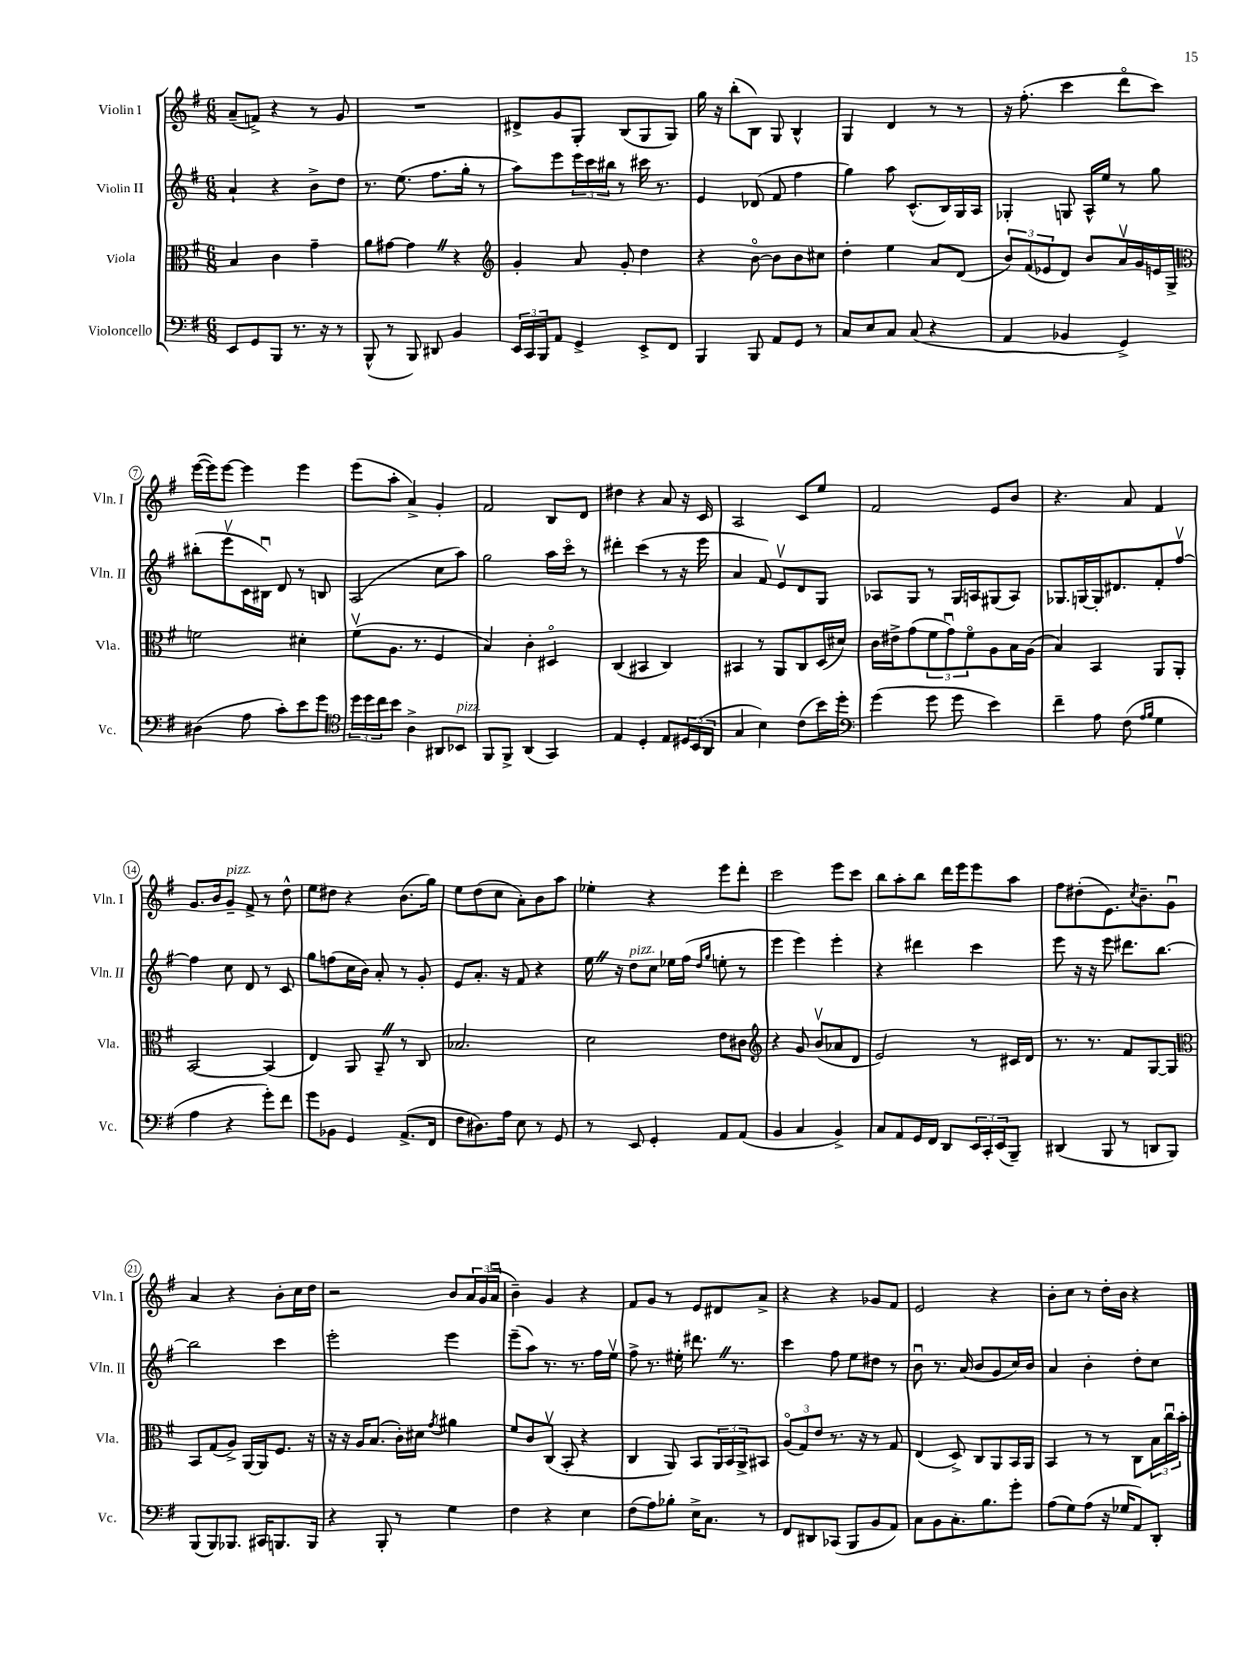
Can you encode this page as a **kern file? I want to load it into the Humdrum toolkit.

**kern	**kern	**kern	**kern
*part4	*part3	*part2	*part1
*staff4	*staff3	*staff2	*staff1
*I"Violoncello	*I"Viola	*I"Violin II	*I"Violin I
*I'Vc.	*I'Vla.	*I'Vln. II	*I'Vln. I
*clefF4	*clefC3	*clefG2	*clefG2
*k[f#]	*k[f#]	*k[f#]	*k[f#]
*M6/8	*M6/8	*M6/8	*M6/8
=1	=1	=1	=1
8EE/L	4B/	4a`/	(8a~/L
8GG/	.	.	8fn^/J)
8BBB/J	4c\	4r	4r
8.r	.	.	.
.	4g~\	8b^\L	8r
16r	.	.	.
8r	.	8dd\J	8g/
=2	=2	=2	=2
(8BBB^^/	8a\L	8.r	2.r
8r	[8g#X\J	.	.
.	.	(8.ee\	.
8BBB/)	4g#Z\]	.	.
8DD#X/	.	8.ff#\L	.
4BB/	4r	.	.
.	.	16gg'\Jk	.
.	.	8r	.
=3	=3	=3	=3
*	*clefG2	*	*
24EE/LL	4g'/	8aa\L)	8d#X^/L
24CC/	.	.	.
24BBB/J	.	.	.
8AA/J	.	8eee\	8g/
4GG^/	8a/	24eee\L	8G'/J
.	.	24ccc\	.
.	.	24bb#X\JJ	.
.	8g'/	8r	(8B/L
8EE^/L	4dd\	16ccc#X\	8G/
.	.	8.r	.
8FF#/J	.	.	8G/J)
=4	=4	=4	=4
4BBB/	4r	4e/	16gg\
.	.	.	16r
.	.	.	(8bb'\L
8BBB/	[8b\	(8d-X/	8B\J)
8AA/L	8b\L]	8f#/	8G/
8GG/J	8b\	4ff#\	4B^^/
8r	8cc#X\J	.	.
=5	=5	=5	=5
8C/L	4dd'\	4gg\)	4G/
8E/	.	.	.
8C/J	4ee\	8aa\	4d/
(8C/	.	(8.c^^/L	.
4r	8a/L	.	8r
.	.	16B/L)	.
.	(8d/J	16G/	8r
.	.	16A/JJ	.
=6	=6	=6	=6
4AA/	12b/L)	4G-X'/	16r
.	.	.	(8.ff#'\
.	(12f#/	.	.
.	12e-X/	.	.
4BB-X/	8d/J)	8Gn/	4ccc\
.	8b/L	16A^^/LL	.
.	.	16ee/JJ	.
4GG^/)	16av/L	8r	8ddd\L
.	16g/	.	.
.	16en/	8gg\	8ccc\J)
.	16G^/JJ	.	.
!!LO:LB:g=z
=7	=7	=7	=7
*	*clefC3	*	*
(4D#X\	2fn\	(8bb#X'\L	([16eee\LL
.	.	.	16eee\J])
.	.	8eeev\	[8eee\J
8A\	.	16c\L	4eee\]
.	.	16B#Xu\JJ)	.
8c'\L)	.	8d/	.
8e\	4d#X'\	8r	4eee\
8g\J	.	8Bn/	.
=8	=8	=8	=8
*clefC4	*	*	*
24dd\LL	(8f#v\L	(2A/	(8eee\L
24dd\	.	.	.
24cc\J	.	.	.
8b\J	8.A\J	.	8aa'\J
4A^\	.	.	4a^/)
.	8.r	.	.
8AA#X/L	4F#/	8cc\L	4g'/
!LO:TX:a:i:t=pizz.	!	!	!
8BB-X/J	.	8aa\J)	.
=9	=9	=9	=9
8FF#/L	4B/)	2gg\	2f#/
8FF#^/J	.	.	.
(4AA/	4c'\	.	.
4GG/)	4D#X/	16aa\LL	8B/L
.	.	16ccc\JJ	.
.	.	8r	8d/J
=10	=10	=10	=10
4E/	(4C/	4ddd#X'\	4dd#X\
4D'/	4BB#X/	(4ccc\	4r
8E/L	4C/)	8r	8a/
24D#X/L	.	16r	16r
(24BB/	.	.	.
.	.	16eee\	16c/
24AA/JJ	.	.	.
=11	=11	=11	=11
4G/	4BB#X/	4a/	2A/
4B\)	8r	8f#/)	.
.	8AA/L	8ev/L	.
(8c\L	8C/	8d/	8c/L
16b\L)	(16D/L	8G/J	8ee/J
16dd'\JJ	16d#X/JJ)	.	.
=12	=12	=12	=12
*clefF4	*	*	*
(4g\	16c\LL	8A-X/L	2f#/
.	16e#X^\J	.	.
.	(8g\	8G/J	.
8g\	12f#\	8r	.
.	12gu\)	.	.
8g\	.	16G/LL	.
.	12f#\	.	.
.	.	16An/J	.
4e\)	8A\	(8G#X/	8e/L
.	16B\L	8A/J)	8b/J
.	(16A\JJ	.	.
=13	=13	=13	=13
4f#~\	4B/)	8.G-X/L	4.r
.	.	[16Gn/L	.
8A\	4BB/	16G'/J]	.
.	.	8.d#X/	.
(8F#\	.	.	8a/
16qqA/LL	.	.	.
16qqB/JJ	.	.	.
4G\	8AA/L	8f#'/	4f#/
.	8AA'/J	[8ff#v/J	.
!!LO:LB:g=z
=14	=14	=14	=14
4A\	[2BB/	4ff#\]	8.g/L
.	.	.	16b/k
!	!	!	!LO:TX:a:i:t=pizz.
4r	.	8cc\	8g~/J
.	.	8d/	8f#^/
8g'\L)	(4BB/]	8r	8r
8f#\J	.	8c/	8dd^^\
=15	=15	=15	=15
8g\L	4E/)	8gg\L	8ee\L
8BB-X\J	.	(8ffn\	8dd#X\J
4GG/	8AA/	16cc\L	4r
.	.	16b\JJ)	.
.	8BB~Z/	8a'/	.
(8.AA^/L	8r	8r	(8.b\L
.	8C/	8g'/	.
16FF#/Jk	.	.	16gg\Jk)
=16	=16	=16	=16
8F#\L	2.B-X/	8e/L	8ee\L
8.D#X\)	.	8.a'/J	(8dd\
.	.	.	8cc\J
16A\Jk	.	16r	.
8E\	.	8f#/	8a'\L)
8r	.	4r	8b\
8GG/	.	.	8aa\J
=17	=17	=17	=17
8r	2d\	16eeZ\	4ee-X'\
.	.	16r	.
!	!	!LO:TX:a:i:t=pizz.	!
8EE/	.	8dd\L	.
4GG'/	.	8cc\J	4r
.	.	16ee-X\LL	.
.	.	(16ff#\JJ	.
.	.	16qqdd/LL	.
.	.	16qqgg/JJ	.
8AA/L	8e\L	8een'\	8eee\L
(8AA/J	8c#X\J	8r	8ddd'\J
=18	=18	=18	=18
*	*clefG2	*	*
4BB/	4r	4eee\	2ccc\
4C/	8g/	4eee\)	.
.	(8bv/L	.	.
4BB^/)	8a-X/	4eee'\	8eee\L
.	8d/J	.	8ccc\J
=19	=19	=19	=19
8C/L	2e/)	4r	8bb\L
8AA/	.	.	8aa'\
16GG/L	.	4ddd#X\	8bb\J
16FF#/JJ	.	.	.
8DD/L	.	.	16ddd\LL
.	.	.	16eee\J
24EE/L	8r	4ccc\	8eee\
24CC'/	.	.	.
(24EE/J	.	.	.
8BBB~/J)	16c#X/LL	.	8aa\J
.	16d/JJ	.	.
=20	=20	=20	=20
(4DD#X/	8.r	8eee\	8ff#\L
.	.	16r	(8dd#X'\
.	8.r	16r	.
8BBB/	.	8eee\	8.e\)
8r	8f#/L	8.ddd#X\L	.
.	.	.	8qcc/
.	.	.	8.b~\
8DDn/L	[8G/	.	.
.	.	[8.bb\J	.
8BBB/J)	8G/J]	.	8gu\J
!!LO:LB:g=z
=21	=21	=21	=21
*	*clefC3	*	*
(8BBB/L	8BB/L	2bb\]	4a/
8BBB/)	(8G/	.	.
8.BBB-X/J	8A^/J)	.	4r
.	[16AA/LL	.	.
16CC#X/KL	16AA/J]	.	.
8.BBBn/	8.F#/J	4ccc\	8b'\L
.	.	.	16cc\L
16BBB/Jk	16r	.	16dd\JJ
=22	=22	=22	=22
4r	16r	2eee'\	2r
.	16r	.	.
.	16A/KL	.	.
.	(8.B/J	.	.
8BBB'/	.	.	.
8r	16c'\LL)	.	.
.	16d#X\JJ	.	.
.	8qg/	.	.
4G\	4a#X\	4eee\	8b/L
.	.	.	24a/L
.	.	.	(24g/
.	.	.	24au/JJ
=23	=23	=23	=23
4F#\	8f#/L	(8eee~\L	4b~\)
.	8c/	8aa\J)	.
4r	(8Cv/J	8.r	4g/
.	8BB'/	.	.
.	.	8.r	.
4E\	4r	.	4r
.	.	16ff#\LL	.
.	.	16eev\JJ	.
=24	=24	=24	=24
(8F#\L	4C/	8ff#^\	8f#/L
8A\)	.	8.r	8g/J
8B-X'\J	8AA/)	.	8r
.	.	16ee#X'\	.
16E^\KL	8BB/L	8.ddd#XZ\	8e/L
8.C\J	.	.	.
.	24AA/L	.	8d#X/
.	24BB/	.	.
.	.	8.r	.
.	24AA^/J	.	.
8r	8BB#X/J	.	8a^/J
=25	=25	=25	=25
8FF#/L	(12A/L	4ccc\	4r
.	12G/)	.	.
8DD#X/	.	.	.
.	12e/J	.	.
(8CC-X/J	8.r	8ff#\	4r
8BBB/L	.	8ee\L	.
.	16r	.	.
8BB/	8r	8dd#X\J	8g-X/L
8AA/J)	8G/	8r	8f#/J
=26	=26	=26	=26
8C\L	(4E/	8bu\	2e/
8BB\	.	8.r	.
8.C'\	8D^/)	.	.
.	.	(16a/	.
.	8C/L	8b/L	.
8.B\	.	.	.
.	8AA/	8g/	4r
8g'\J	16BB/L	16cc/L)	.
.	16AA/JJ	16b/JJ	.
=27	=27	=27	=27
(8A\L	4BB/	4a/	8b'\L
8G\)	.	.	8cc\J
(8A\J	8r	4b'\	8r
16r	8r	.	16dd'\LL
16G-X/KL	.	.	16b\JJ
8AA/)	8C\L	8dd'\L	4r
8DD'/J	24B\L	8cc\J	.
.	24ccu\	.	.
.	24b'\JJ	.	.
==	==	==	==
*-	*-	*-	*-
